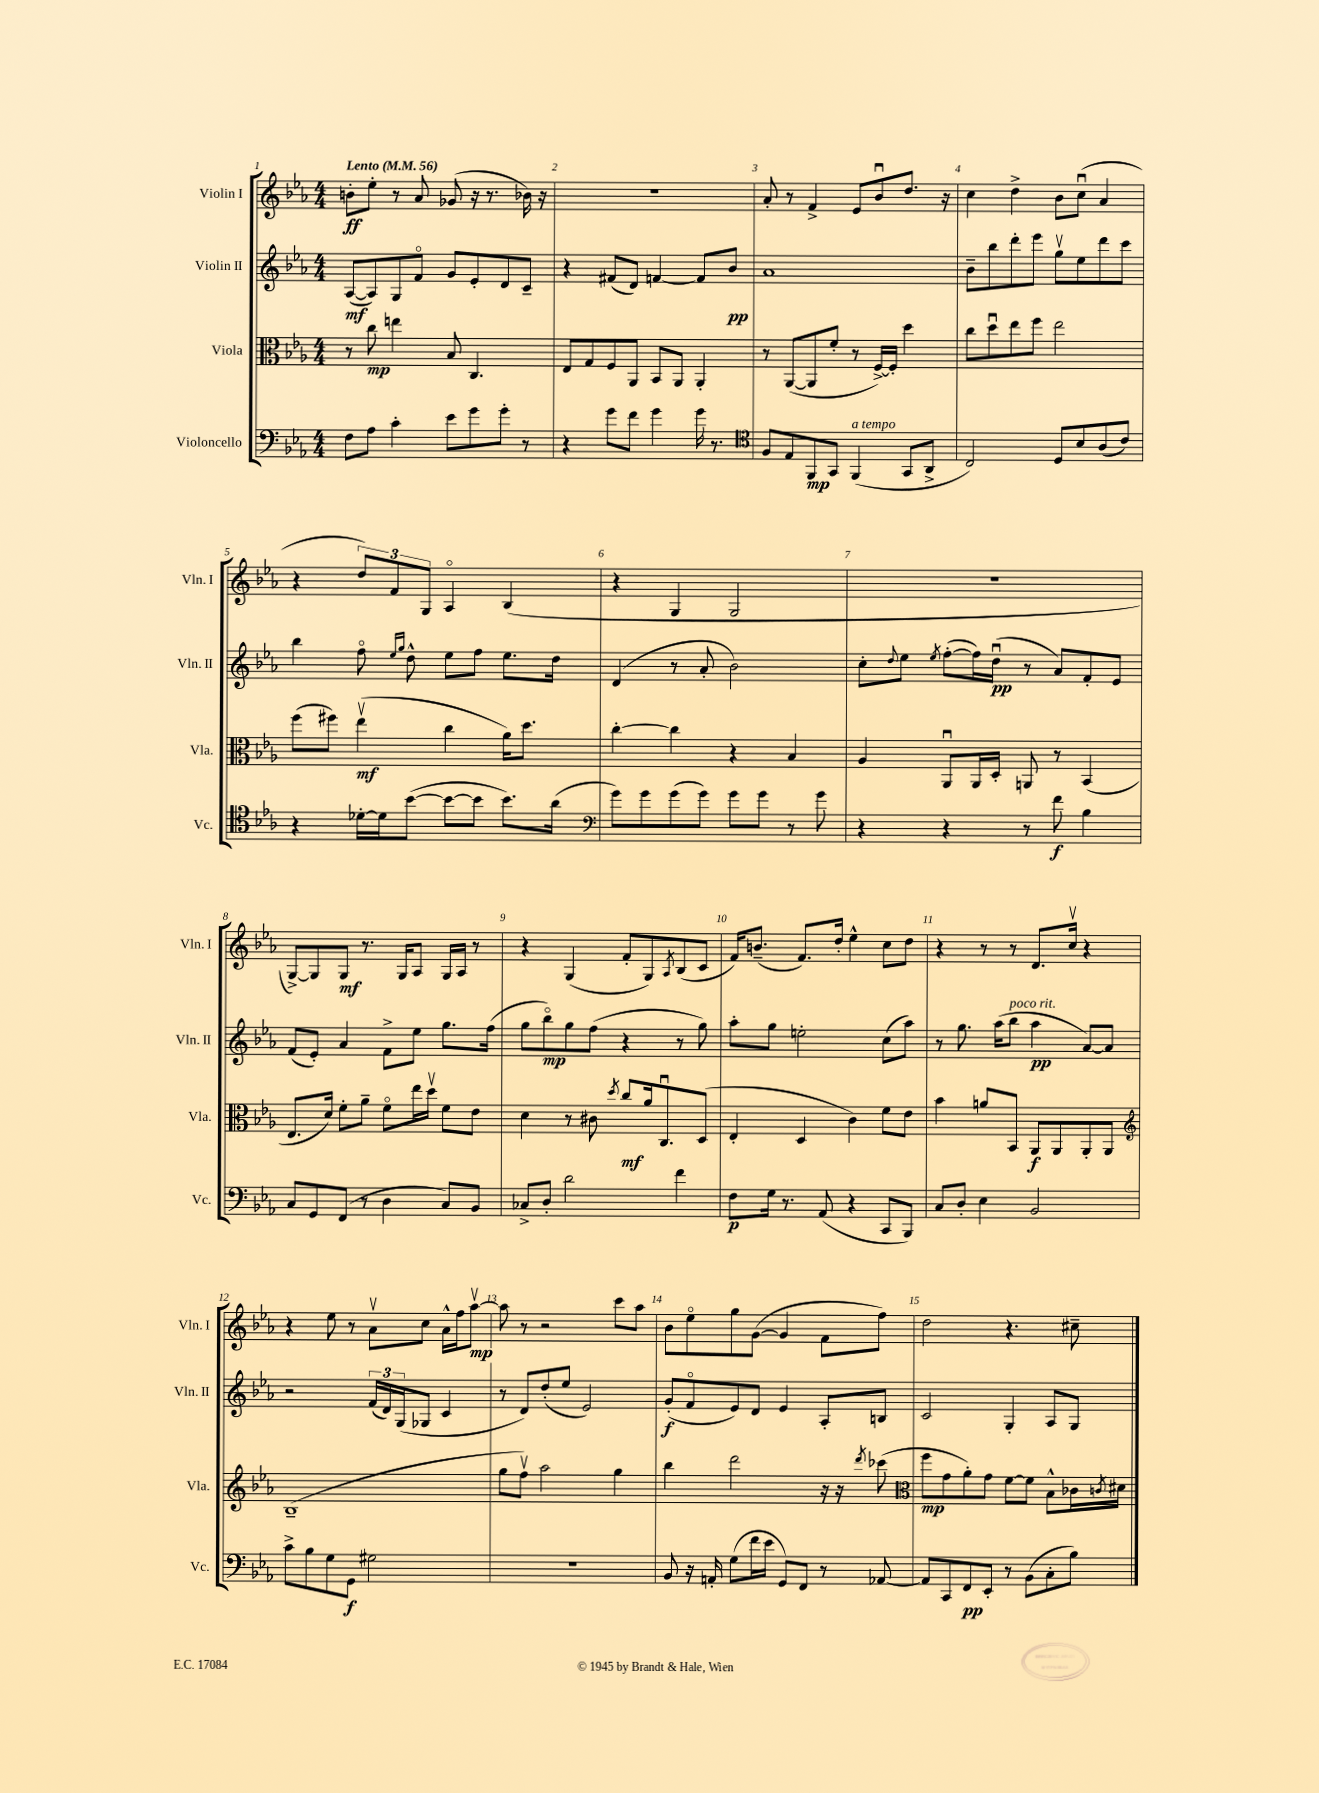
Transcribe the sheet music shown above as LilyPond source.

<<
\new StaffGroup <<
\new Staff = "s0" \with { instrumentName = "Violin I" shortInstrumentName = "Vln. I" } {
    \clef treble \key ees \major \numericTimeSignature \time 4/4 \tempo "Lento" 4 = 56
    b'8-.\ff ees''8-. r8 aes'8 ges'8( r16 r8. bes'16) r16 |
    R1 |
    aes'8-. r8 f'4-> ees'8 bes'8\downbow d''8. r16 |
    c''4 d''4-> bes'8 c''8\downbow( aes'4 |
    r4 \tuplet 3/2 { d''8) f'8 g8 } aes4\flageolet bes4( |
    r4 g4 g2 |
    R1 |
    g8~->) g8 g8\mf r8. g16 aes8 g16 aes16 r8 |
    r4 g4( f'8-. g8) \acciaccatura { aes8 } bes8( c'8 |
    f'16) b'8.--( f'8.) d''16-. ees''4-^ c''8 d''8 |
    r4 r8 r8 d'8. c''16\upbow r4 |
    r4 ees''8 r8 aes'8\upbow c''8 aes'16-^ f''16 aes''8~\upbow\mp |
    aes''8 r8 r2 c'''8 aes''8 |
    bes'8 ees''8\flageolet g''8 g'8~( g'4 f'8 f''8) |
    d''2 r4. cis''8-- \bar "|." |
}
\new Staff = "s1" \with { instrumentName = "Violin II" shortInstrumentName = "Vln. II" } {
    \clef treble \key ees \major \numericTimeSignature \time 4/4
    aes8~\mf( aes8) g8 f'8\flageolet g'8 ees'8-. d'8 c'8-- |
    r4 fis'8( d'8) f'4~ f'8 bes'8\pp |
    aes'1 |
    bes'8-- bes''8 d'''8-. ees'''8 g''8\upbow ees''8 d'''8 c'''8 |
    bes''4 f''8\flageolet \grace { ees''16 g''16 } d''8-^ ees''8 f''8 ees''8. d''16 |
    d'4( r8 aes'8-. bes'2) |
    c''8-. \appoggiatura { d''8 } ees''8 \acciaccatura { ees''8 } f''8~-.( f''16) d''16\downbow\pp( r8 aes'8) f'8-. ees'8 |
    f'8( ees'8-.) aes'4 f'8-> ees''8 g''8. f''16( |
    g''8 bes''8\flageolet\mp) g''8 f''8( r4 r8 g''8) |
    aes''8-. g''8 e''2-. c''8( aes''8) |
    r8 g''8. aes''16( bes''8^\markup { \italic "poco rit." } aes''4\pp aes'8~) aes'8 |
    r2 \tuplet 3/2 { f'16( d'16) g16( } ges8 c'4 |
    r8 d'8) d''8-.( ees''8 ees'2) |
    g'8-.\f( f'8\flageolet ees'8) d'8 ees'4 aes8-. b8 |
    c'2 g4-. aes8 g8 \bar "|." |
}
\new Staff = "s2" \with { instrumentName = "Viola" shortInstrumentName = "Vla." } {
    \clef alto \key ees \major \numericTimeSignature \time 4/4
    r8 c''8\mp e''4 bes8 c4. |
    ees8 g8 f8 aes,8 bes,8 aes,8 aes,4-. |
    r8 aes,8~( aes,8 f'8-. r8 f16~->) f16-. d''4 |
    c''8 d''8\downbow ees''8 f''8 ees''2 |
    f''8( fis''8) ees''4\upbow\mf( c''4 aes'16) d''8. |
    c''4~-. c''4 r4 bes4 |
    aes4 aes,8\downbow aes,16 d16-. a,8 r8 bes,4( |
    ees8. d'16) f'8-. aes'8-- f'8\flageolet ees''16 d''16\upbow f'8 ees'8 |
    d'4 r8 cis'8 \acciaccatura { d''8 } c''8\mf aes'16 c8.\downbow d8( |
    ees4-. d4 c'4) f'8 ees'8 |
    bes'4 a'8 bes,8 aes,8\f aes,8 aes,8-. aes,8 |
    \clef treble bes1--( |
    g''8 f''8\upbow) aes''2 g''4 |
    bes''4 d'''2 r16 r16 \acciaccatura { d'''8 } ces'''8( |
    \clef alto f''8\mp g'8 aes'8-.) g'8 f'8~ f'8 bes8-^ ces'16 \acciaccatura { c'8 } dis'16 \bar "|." |
}
\new Staff = "s3" \with { instrumentName = "Violoncello" shortInstrumentName = "Vc." } {
    \clef bass \key ees \major \numericTimeSignature \time 4/4
    f8 aes8 c'4-. ees'8 g'8 g'8-. r8 |
    r4 g'8 f'8 g'4 g'16 r8. |
    \clef tenor f8 ees8 f,8\mp g,8 f,4^\markup { \italic "a tempo" }( g,8 aes,8-> |
    c2) d8 bes8 aes8( c'8) |
    r4 des'16~-. des'16 bes'8~( bes'8~ bes'8 bes'8.) aes'16( |
    \clef bass g'8) g'8 g'8( g'8) g'8 g'8 r8 g'8 |
    r4 r4 r8 f'8\f bes4 |
    c8 g,8 f,8( r8 d4 c8) bes,8 |
    ces8-> d8-. d'2 f'4 |
    f8\p g16 r8. aes,8( r4 c,8 bes,,8) |
    c8 d8-. ees4 bes,2 |
    c'8-> bes8 g8 g,8\f gis2 |
    R1 |
    bes,8 r16 a,16-. g8( f'16 ees'16 g,8) f,8 r8 aes,8~ |
    aes,8 c,8 f,8\pp ees,8-. r8 bes,8( c8-. bes8) \bar "|." |
}
>>
>>
\layout { \context { \Score \override BarNumber.break-visibility = ##(#f #t #t) barNumberVisibility = #all-bar-numbers-visible } }
